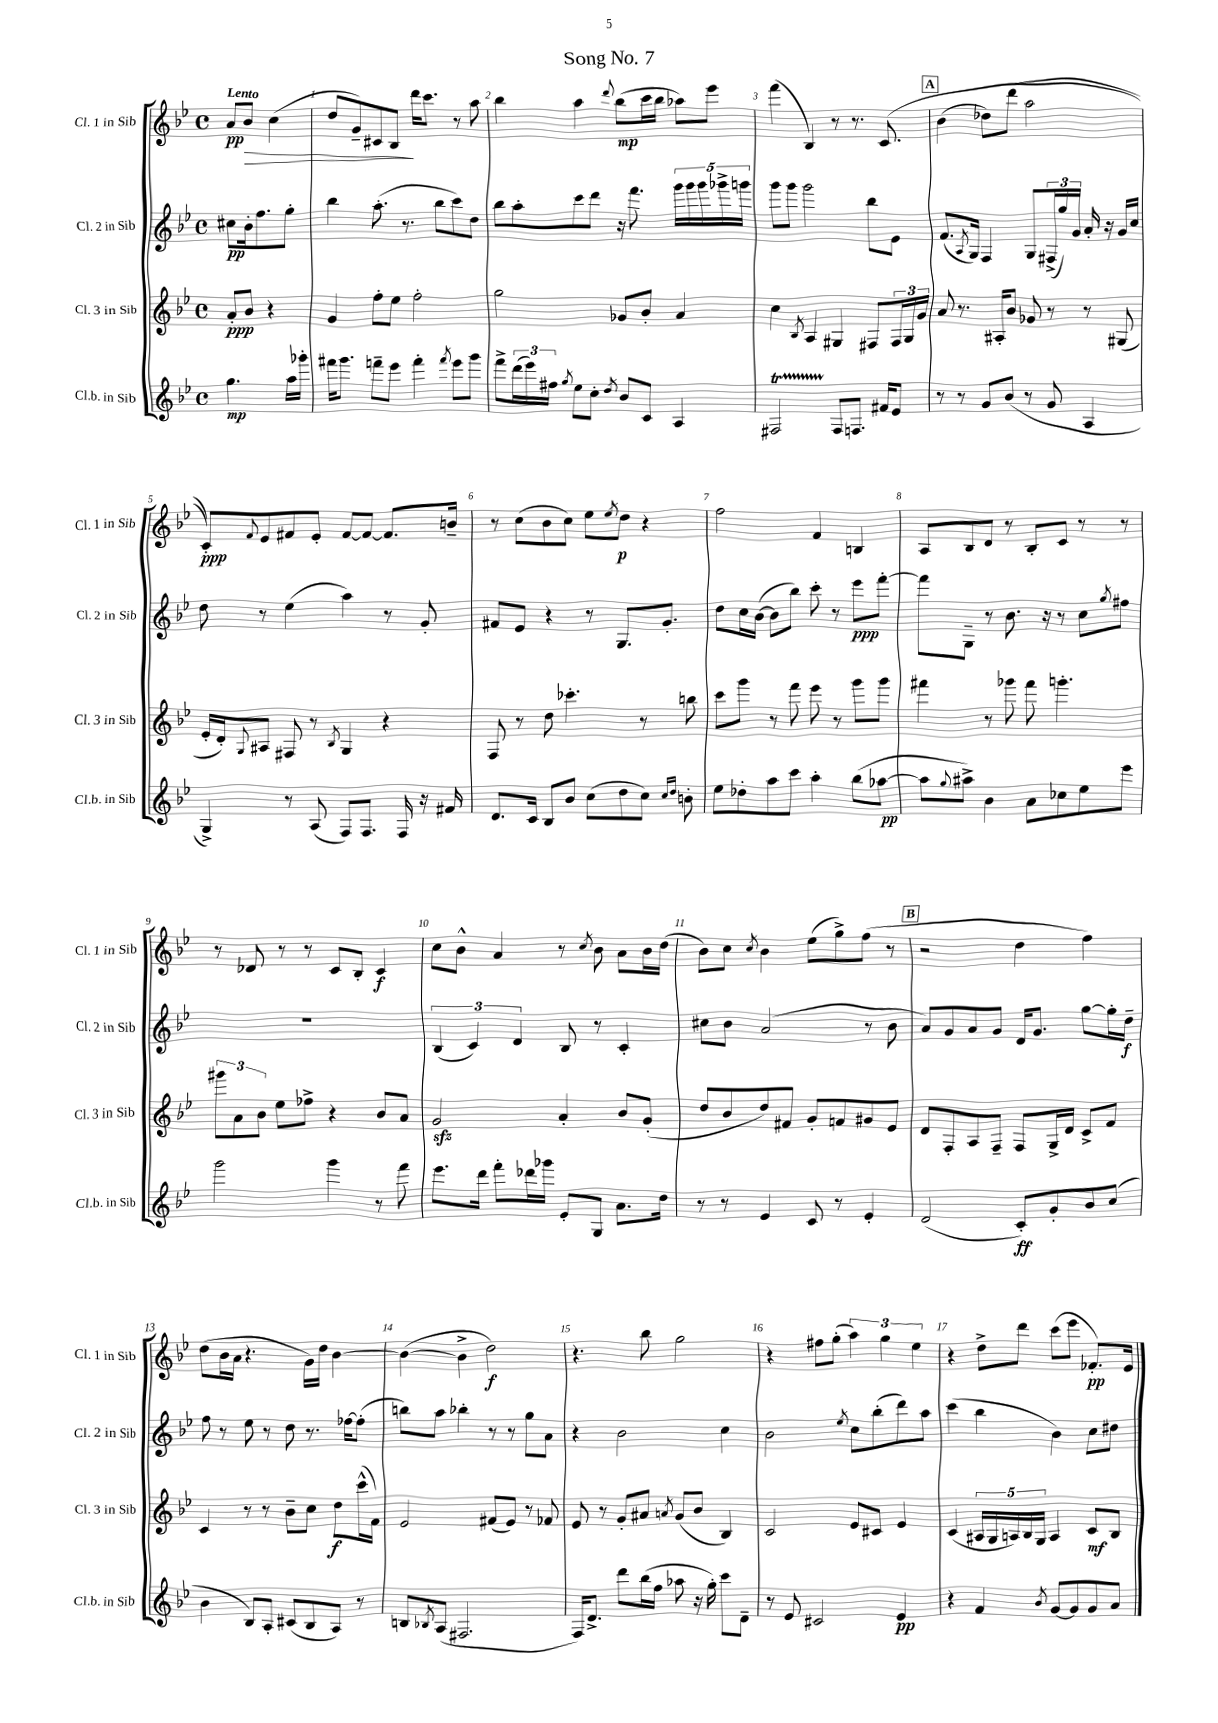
\header { title = "Song No. 7" }
<<
\new StaffGroup <<
\new Staff = "s0" \with { instrumentName = "Cl. 1 in Sib" shortInstrumentName = "Cl. 1 in Sib" } {
    \clef treble \key bes \major \defaultTimeSignature \time 4/4 \partial 2 \tempo "Lento"
    a'8\pp bes'8\> c''4( |
    d''8 g'8--) cis'8 bes8\! d'''16 c'''8. r8 a''8 |
    bes''4 a''4 \appoggiatura { d'''8 } bes''8\mp( c'''16 bes''16 aes''8) ees'''8 |
    f'''4( bes4) r8 r8. c'8.\( |
    \mark \markup { \box "A" } bes'4( des''8) d'''8( a''2 |
    c'8-.\ppp)\) \appoggiatura { f'8 } ees'8 fis'8 ees'8-. fis'8~ fis'8~ fis'8. b'16-- |
    r8 c''8( bes'8 c''8) ees''8 \acciaccatura { ees''8 } d''8\p r4 |
    f''2 f'4 b4 |
    a8 bes8 d'8 r8 bes8-. c'8 r8 r8 |
    r8 des'8 r8 r8 c'8 bes8-. c'4\f |
    c''8 bes'8-^ a'4 r8 \acciaccatura { c''8 } bes'8 a'8 bes'16 d''16( |
    bes'8) c''8 \acciaccatura { c''8 } bes'4 ees''8( g''8->) f''8( r8 |
    \mark \markup { \box "B" } r2 d''4 f''4) |
    d''8( bes'16 a'16 r4. g'16) d''16 bes'4~ |
    bes'4~( bes'4-> d''2\f) |
    r4. bes''8 g''2 |
    r4 fis''8 g''8-.( \tuplet 3/2 { a''4) g''4 ees''4 } |
    r4 d''8-> d'''8 c'''8( ees'''8 fes'8.-.\pp) ees'16 \bar "|." |
}
\new Staff = "s1" \with { instrumentName = "Cl. 2 in Sib" shortInstrumentName = "Cl. 2 in Sib" } {
    \clef treble \key bes \major \defaultTimeSignature \time 4/4 \partial 2
    cis''8\pp bes'16-. f''8. g''8-. |
    bes''4 a''8.-.( r8. bes''8 c'''8) d''8 |
    bes''8 a''8-. c'''8 d'''8 r16 f'''8. \tuplet 5/4 { g'''16 g'''16 g'''16 ges'''16-> g'''16 } |
    g'''8 g'''8 g'''2 bes''8 ees'8 |
    \mark \markup { \box "A" } f'8.( \acciaccatura { a8 } g16) f4 g8 \tuplet 3/2 { fis16->( g''16) g'16 } a'16-. r16 g'16 c''16 |
    d''8 r8 ees''4( a''4) r8 g'8-. |
    fis'8 ees'8 r4 r8 g8. g'8.-. |
    d''8 c''16 bes'16~( bes'8 bes''8) c'''8-. r8 ees'''8\ppp f'''8~-. |
    f'''8 g8-- r8 bes'8. r16 r8 c''8 \acciaccatura { g''8 } fis''8 |
    R1 |
    \tuplet 3/2 { bes4( c'4) d'4 } bes8 r8 c'4-. |
    cis''8 bes'8 a'2( r8 bes'8 |
    \mark \markup { \box "B" } a'8) g'8 a'8 g'8 d'16 g'8. g''8~ g''16-. d''16--\f |
    f''8 r8 ees''8 r8 d''8 r8. fes''16~ fes''8-.( |
    b''8) a''8 bes''4-. r8 r8 g''8 a'8 |
    r4 bes'2 c''4 |
    bes'2 \acciaccatura { ees''8 } c''8 bes''8-.( d'''8) a''8 |
    c'''4( bes''4 bes'4) c''8 dis''8 \bar "|." |
}
\new Staff = "s2" \with { instrumentName = "Cl. 3 in Sib" shortInstrumentName = "Cl. 3 in Sib" } {
    \clef treble \key bes \major \defaultTimeSignature \time 4/4 \partial 2
    a'8-.\ppp bes'8 r4 |
    g'4 f''8-. ees''8 f''2-. |
    g''2 ges'8 bes'8-. a'4 |
    c''4 \acciaccatura { bes8 } a4 gis4 fis8 \tuplet 3/2 { fis16 gis16 g'16 } |
    \mark \markup { \box "A" } a'8 r8. ais16-. bes'8 ges'8 r8 r8 gis8( |
    ees'16-. d'16-.) \appoggiatura { g8 } ais8 fis8 r8 \acciaccatura { bes8 } g4 r4 |
    f8 r8 d''8 ces'''4.-. r8 b''8 |
    c'''8 g'''8 r8 f'''8 ees'''8 r8 g'''8 g'''8 |
    fis'''4 r8 ges'''8 fis'''8 g'''4.-. |
    \tuplet 3/2 { gis'''8 a'8 bes'8 } ees''8 fes''8-> r4 bes'8 a'8 |
    g'2\sfz a'4-. bes'8 g'8-.( |
    d''8 bes'8 d''8) fis'8 g'8-. f'8 gis'8 ees'8 |
    \mark \markup { \box "B" } d'8 f8-. a8 f8-- f8 g16-> d'16 c'8-> f'8 |
    c'4 r8 r8 bes'8-- c''8 d''8\f c'''16-^( f'16) |
    ees'2 fis'8( ees'8) r8 fes'8 |
    ees'8 r8 g'8-. ais'8 \acciaccatura { a'8 } g'8( bes'8 bes4) |
    c'2 ees'8 cis'8 ees'4 |
    c'4( \tuplet 5/4 { ais16 g16 a16) bes16 g16 } a4 c'8\mf bes8 \bar "|." |
}
\new Staff = "s3" \with { instrumentName = "Cl.b. in Sib" shortInstrumentName = "Cl.b. in Sib" } {
    \clef treble \key bes \major \defaultTimeSignature \time 4/4 \partial 2
    g''4.\mp a''16 ges'''16-. |
    fis'''16 g'''8. f'''8-- ees'''8 f'''4-. \acciaccatura { f'''8 } ees'''8 g'''8 |
    f'''8-> \tuplet 3/2 { d'''16( ees'''16) fis''16 } \acciaccatura { g''8 } ees''8 c''8-. \acciaccatura { d''8 } bes'8 c'8 a4 |
    fis2\startTrillSpan fis8\stopTrillSpan f8. fis'16 ees'8 |
    \mark \markup { \box "A" } r8 r8 g'8 bes'8( r8 g'8 a4 |
    g4->) r8 a8( f8) f8. f16 r16 fis'16 |
    d'8. c'16 bes8 bes'8 c''8( d''8 c''8) \grace { c''16 d''16 } b'8-. |
    ees''8 des''8-. a''8 c'''8 a''4-. bes''8( aes''8~\pp |
    aes''8 \appoggiatura { g''8 } ais''8->) bes'4 a'8 ces''8 ees''8 ees'''8 |
    g'''2 g'''4 r8 f'''8 |
    ees'''8. d'''16 f'''8-. des'''16 ges'''16 ees'8-. g8 a'8. d''16 |
    r8 r8 ees'4 c'8 r8 ees'4-. |
    \mark \markup { \box "B" } d'2( c'8-.\ff) g'8-. bes'8 c''8( |
    bes'4 bes8) a8-. cis'8( bes8 a8) r8 |
    b8 \acciaccatura { bes8 } a8( fis2. |
    f16) d'8.-> d'''8 bes''16( f''16 aes''8 r16 g''16-.) c'''8 d'8-- |
    r8 ees'8 cis'2 ees'4\pp |
    r4 f'4 \acciaccatura { bes'8 } g'8~ g'8 g'8 a'8 \bar "|." |
}
>>
>>
\layout { \context { \Score \override BarNumber.break-visibility = ##(#f #t #t) barNumberVisibility = #all-bar-numbers-visible } }
